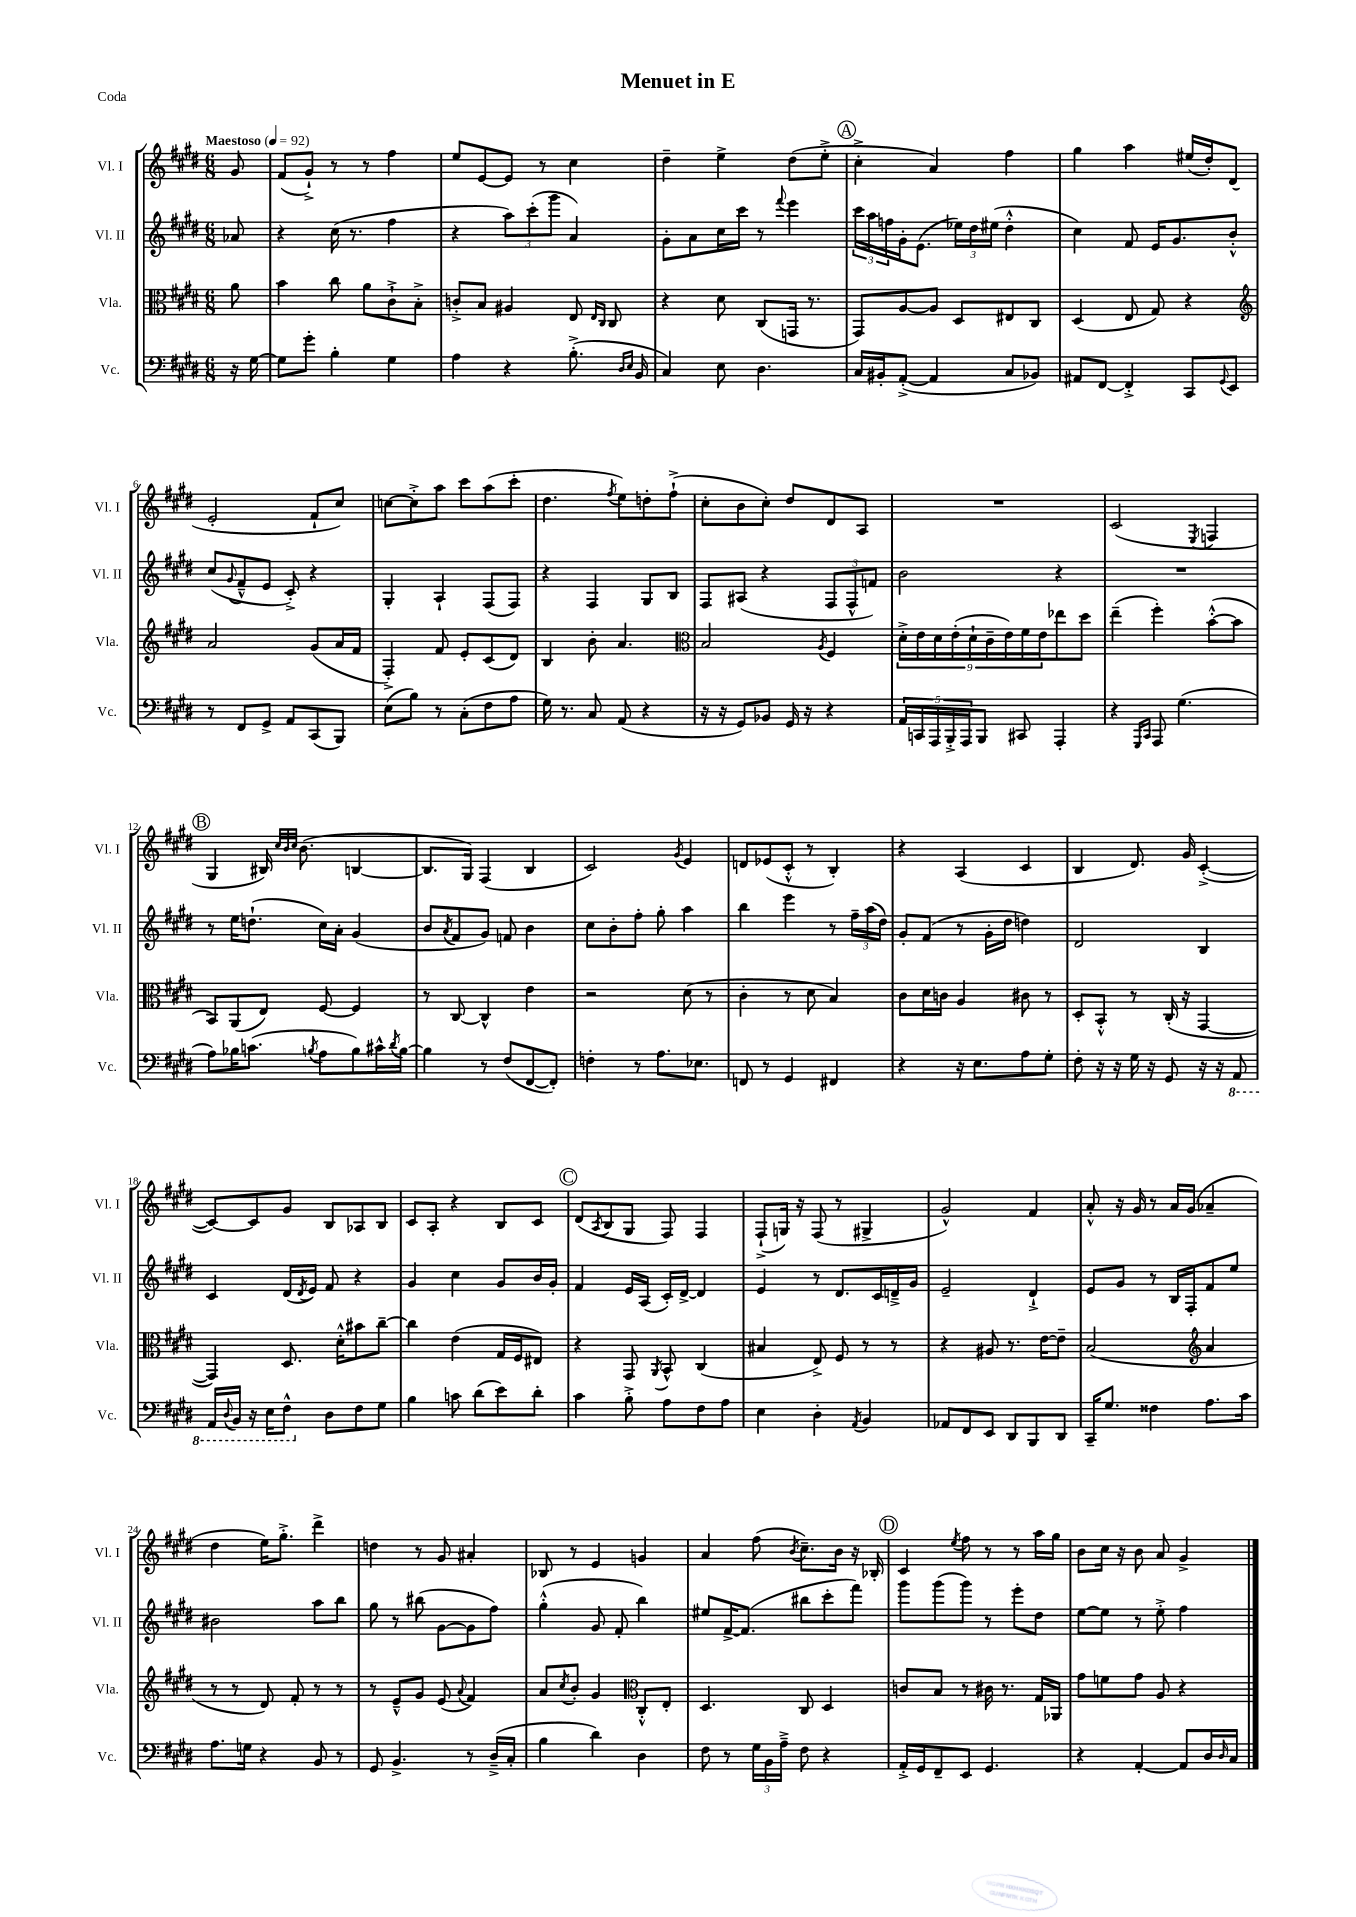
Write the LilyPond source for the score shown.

\header { title = "Menuet in E" piece = "Coda" }
<<
\new StaffGroup <<
\new Staff = "s0" \with { instrumentName = "Vl. I" shortInstrumentName = "Vl. I" } {
    \clef treble \key e \major \numericTimeSignature \time 6/8 \partial 8 \tempo "Maestoso" 4 = 92
    gis'8 |
    fis'8( gis'8-!->) r8 r8 fis''4 |
    e''8 e'8~ e'8 r8 cis''4 |
    dis''4-- e''4-> dis''8( e''8-.-> |
    \mark \markup { \circle "A" } cis''4-.-> a'4) fis''4 |
    gis''4 a''4 eis''16( dis''16-.) dis'8( |
    e'2-. fis'8-! cis''8) |
    c''8~ c''8-.-> a''8 cis'''8 a''8( cis'''8-. |
    dis''4. \acciaccatura { fis''8 } e''8) d''8-. fis''8-!->( |
    cis''8-. b'8 cis''8-.) dis''8 dis'8 a8 |
    R2. |
    cis'2( \acciaccatura { e8 } f4 |
    \mark \markup { \circle "B" } gis4 bis16) \grace { cis''32 b'32 cis''32 } b'8.( b4~ |
    b8. gis16) fis4( b4 |
    cis'2) \acciaccatura { gis'8 } e'4 |
    d'8 ees'8( cis'8-.-^ r8 b4-.) |
    r4 a4( cis'4 |
    b4 dis'8.) gis'16 cis'4~-.->( |
    cis'8~) cis'8 gis'8 b8 aes8 b8 |
    cis'8 a8-. r4 b8 cis'8 |
    \mark \markup { \circle "C" } dis'8( \acciaccatura { a8 } b8 gis8 fis8) fis4 |
    fis8-!->( g16) r16 fis8( r8 gis4-> |
    gis'2-^) fis'4 |
    a'8-.-^ r16 gis'16 r8 a'16 gis'16( aes'4-- |
    dis''4 e''16) gis''8.-.-> dis'''4-> |
    d''4 r8 gis'8 ais'4-. |
    bes8 r8 e'4 g'4 |
    a'4 fis''8( \acciaccatura { b'8 } cis''8.--) b'16 r16 bes16-. |
    \mark \markup { \circle "D" } cis'4 \acciaccatura { e''8 } fis''8 r8 r8 a''16 gis''16 |
    b'8 cis''16 r16 b'8 a'8 gis'4-> \bar "|." |
}
\new Staff = "s1" \with { instrumentName = "Vl. II" shortInstrumentName = "Vl. II" } {
    \clef treble \key e \major \numericTimeSignature \time 6/8 \partial 8
    aes'8 |
    r4 cis''16( r8. fis''4 |
    r4 \tuplet 3/2 { a''8) cis'''8-.( gis'''8 } a'4) |
    gis'8-. a'8 cis''16 cis'''16 r8 \appoggiatura { fis'''8 } e'''4 |
    \mark \markup { \circle "A" } \tuplet 3/2 { cis'''16 a''16 f''16 } gis'16-. e'8.( \tuplet 3/2 { ees''16) dis''16 eis''16( } dis''4-.-^ |
    cis''4) fis'8 e'16 gis'8. b'8-.-^ |
    cis''8( \appoggiatura { gis'8 } fis'8---^ e'8 cis'8-.->) r4 |
    gis4-. a4-! fis8( fis8) |
    r4 fis4 gis8 b8 |
    fis8 ais8( r4 \tuplet 3/2 { fis8 fis8-^ f'8) } |
    b'2 r4 |
    R2. |
    \mark \markup { \circle "B" } r8 e''16 d''8.-!( cis''16) a'16-. gis'4( |
    b'8 \acciaccatura { a'8 } fis'8 gis'8) f'8 b'4 |
    cis''8 b'8-. fis''8-. gis''8-. a''4 |
    b''4 e'''4 r8 \tuplet 3/2 { fis''16-- a''16( dis''16) } |
    gis'8-. fis'8( r8 gis'16-. dis''16 d''4) |
    dis'2 b4 |
    cis'4 dis'16( \acciaccatura { dis'8 } e'16) fis'8 r4 |
    gis'4 cis''4 gis'8 b'16 gis'16-. |
    \mark \markup { \circle "C" } fis'4 e'16 a16( cis'16-.) dis'16~-> dis'4 |
    e'4 r8 dis'8. cis'16 d'16---> gis'16 |
    e'2-- dis'4-!-> |
    e'8 gis'8 r8 b16 fis16-. fis'8 e''8 |
    bis'2 a''8 b''8 |
    gis''8 r8 bis''8( gis'8~ gis'8 fis''8) |
    gis''4-.-^( gis'8 fis'8-. b''4) |
    eis''8 fis'16~-> fis'8.( bis''8 cis'''8-. fis'''8) |
    \mark \markup { \circle "D" } gis'''8 gis'''8( gis'''8) r8 e'''8-. dis''8 |
    e''8~ e''8 r8 e''8-.-> fis''4 \bar "|." |
}
\new Staff = "s2" \with { instrumentName = "Vla." shortInstrumentName = "Vla." } {
    \clef alto \key e \major \numericTimeSignature \time 6/8 \partial 8
    a'8 |
    b'4 cis''8 a'8 cis'8-!-> b8-.-> |
    c'8-.-> b8 ais4 e8 \grace { e16 cis16 } cis8 |
    r4 dis'8 cis8( g,16 r8. |
    \mark \markup { \circle "A" } gis,8) a8~ a8 dis8 eis8 cis8 |
    dis4( e8 gis8) r4 |
    \clef treble a'2 gis'8( a'16 fis'16 |
    fis4-.->) fis'8 e'8-. cis'8( dis'8) |
    b4 b'8-. a'4. |
    \clef alto b2 \acciaccatura { a8 } fis4 |
    \tuplet 9/8 { dis'16-.-> e'16 dis'16 e'16-.( dis'16-! cis'16-- e'16) fis'16 e'16 } ees''8 dis''8 |
    e''4--( fis''4-.) b'8~-.-^( b'8 |
    \mark \markup { \circle "B" } b,8) a,8( e8) fis8~ fis4 |
    r8 cis8~ cis4-^ e'4 |
    r2 dis'8( r8 |
    cis'4-. r8 dis'8 b4) |
    cis'8 dis'16 c'16 a4 cis'8 r8 |
    dis8-. b,8-.-^ r8 cis16-.( r16 gis,4~ |
    gis,4) dis8. dis'16-.-^ bis'8 cis''8~-- |
    cis''4 e'4( gis16 fis16 eis8) |
    \mark \markup { \circle "C" } r4 gis,8 \acciaccatura { a,8 } b,8-^ cis4( |
    bis4 e8->) fis8 r8 r8 |
    r4 ais8 r8. e'16~ e'8-- |
    b2( \clef treble a'4 |
    r8 r8 dis'8) fis'8-. r8 r8 |
    r8 e'8---^ gis'8 e'8( \appoggiatura { a'8 } fis'4) |
    a'8 \acciaccatura { cis''8 } b'8-. gis'4 \clef alto cis8-.-^ e8-. |
    dis4. cis8 dis4 |
    \mark \markup { \circle "D" } c'8 b8 r8 cis'16 r8. gis16 aes,16 |
    gis'8 f'8 gis'8 a8 r4 \bar "|." |
}
\new Staff = "s3" \with { instrumentName = "Vc." shortInstrumentName = "Vc." } {
    \clef bass \key e \major \numericTimeSignature \time 6/8 \partial 8
    r16 gis16~ |
    gis8 gis'8-. b4-. gis4 |
    a4 r4 b8.-.->( \grace { dis16 e16 } b,16 |
    cis4) e8 dis4. |
    \mark \markup { \circle "A" } cis16 bis,16-. a,8~-.->( a,4 cis8 bes,8) |
    ais,8 fis,8~ fis,4-.-> cis,8 \appoggiatura { gis,8 } e,8 |
    r8 fis,8 gis,8-> a,8 cis,8( b,,8) |
    e8( b8) r8 cis8-.( fis8 a8 |
    gis16) r8. cis8 a,8( r4 |
    r16 r16 gis,8) bes,8 gis,16 r16 r4 |
    \tuplet 5/4 { a,16 c,16 a,,16 b,,16-.-> a,,16 } b,,8 cis,8 a,,4-. |
    r4 \grace { gis,,16 cis,16 } a,,8 gis4.( |
    \mark \markup { \circle "B" } a8) bes16 c'8.( \acciaccatura { b8 } a8 b8) cis'16-^ \acciaccatura { dis'8 } b16~ |
    b4 r8 fis8( fis,8~ fis,8-.) |
    f4-. r8 a8. ees8. |
    f,8 r8 gis,4 fis,4 |
    r4 r16 e8. a8 gis8-. |
    fis8-. r16 r16 gis16 r16 gis,8 r16 r16 \ottava #-1 a,,8 |
    a,,16 \appoggiatura { dis,8 } b,,16 r16 e,16 fis,8-^ \ottava #0 dis8 fis8 gis8 |
    b4 c'8 dis'8( e'8) dis'8-. |
    \mark \markup { \circle "C" } cis'4 b8-.-> a8 fis8 a8 |
    e4 dis4-. \acciaccatura { a,8 } b,4 |
    aes,8 fis,8 e,8 dis,8 b,,8 dis,8 |
    cis,16-- gis8. fisis4 a8. cis'16 |
    a8. g16 r4 b,8 r8 |
    gis,8 b,4.-> r8 dis16--->( cis16-. |
    b4 dis'4) dis4 |
    fis8 r8 \tuplet 3/2 { gis16 b,16 a16---> } fis8 r4 |
    \mark \markup { \circle "D" } a,16-.-> gis,16 fis,8-- e,8 gis,4. |
    r4 a,4~-. a,8 dis16 \grace { dis16 } cis16 \bar "|." |
}
>>
>>
